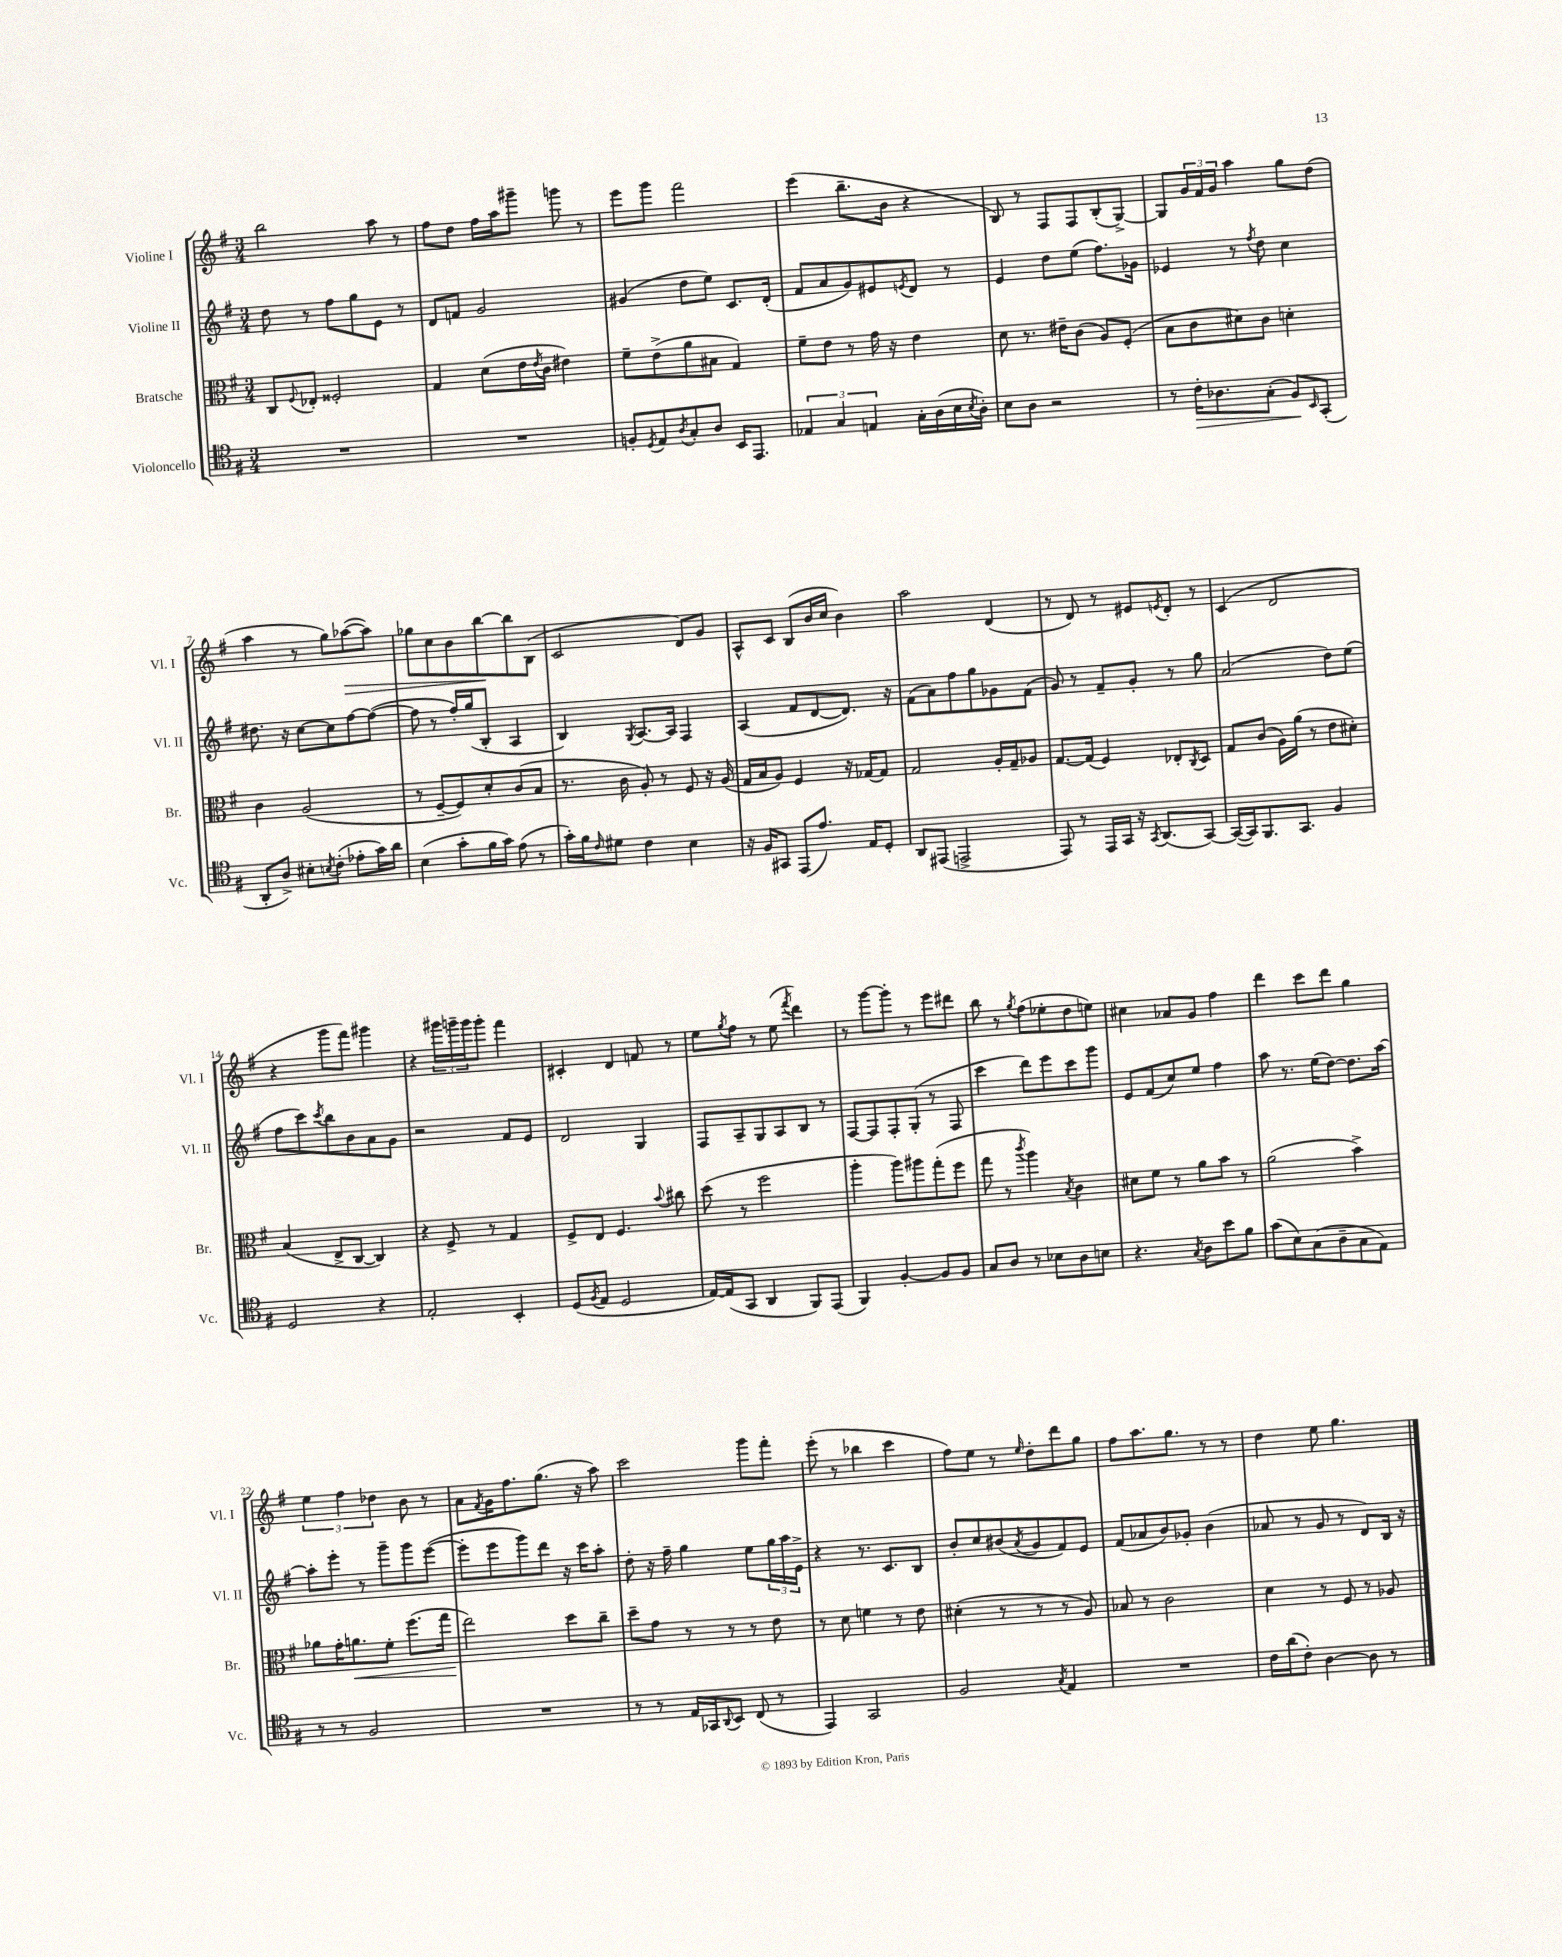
<<
\new StaffGroup <<
\new Staff = "s0" \with { instrumentName = "Violine I" shortInstrumentName = "Vl. I" } {
    \clef treble \key g \major \numericTimeSignature \time 3/4
    b''2 a''8 r8 |
    fis''8 d''8 fis''16 a''16 gis'''8-- g'''8 r8 |
    e'''8 g'''8 fis'''2 |
    e'''4( b''8.-- b'16 r4 |
    b8) r8 fis8 fis8 b8-.( g8~->) |
    g8 \tuplet 3/2 { g'16 fis'16 g'16 } a''4 g''8 d''8( |
    a''4 r8 g''8) aes''8~\>( aes''8) |
    ges''8 c''8 b'8 b''8~\! b''8 b8( |
    c'2 d'8) g'8 |
    a8-^ c'8 b8( b'16 c''16 b'4) |
    a''2 d'4( |
    r8 d'8) r8 eis'8 \acciaccatura { e'8 } d'8-. r8 |
    c'4( d'2 |
    r4 g'''8 fis'''8) gis'''4 |
    r4 \tuplet 3/2 { gis'''16 g'''16-- g'''16 } g'''8-. fis'''4 |
    cis'4-. d'4 f'8 r8 |
    e''8 \acciaccatura { g''8 } fis''8 r8 e''8( \acciaccatura { fis'''8 } d'''4) |
    r8 g'''8~ g'''8-. r8 e'''8 dis'''8 |
    b''8 r8 \acciaccatura { g''8 } fis''8( ees''8-. d''8 e''8) |
    cis''4 aes'8 g'8 fis''4 |
    d'''4 c'''8 d'''8 g''4 |
    \tuplet 3/2 { e''4 fis''4 des''4 } b'8 r8 |
    a'8 \acciaccatura { fis'8 } g'16 fis''8. g''8.( r16 a''8) |
    c'''2 g'''8 fis'''8-. |
    e'''8-.( r8 bes''4 c'''4 |
    fis''8) e''8 r8 \grace { e''16 } d''8-. d'''8 g''8 |
    fis''8 a''8. g''8. r8 r8 |
    d''4 e''8 g''4. \bar "|." |
}
\new Staff = "s1" \with { instrumentName = "Violine II" shortInstrumentName = "Vl. II" } {
    \clef treble \key g \major \numericTimeSignature \time 3/4
    d''8 r8 fis''8 g''8 e'8 r8 |
    d'8 f'8 g'2 |
    gis'4( d''8 e''8) c'8. d'16-.( |
    fis'8 a'8 g'8) eis'8 \acciaccatura { e'8 } d'8 r8 |
    e'4 d''8 e''8( fis''8.) ges'16 |
    ees'4 r8 \acciaccatura { fis''8 } d''8 c''4 |
    dis''8. r16 c''8~ c''8 fis''8~ fis''8~( |
    fis''8 r8 fis''16-.) g''16( b8-. a4 |
    b4) \acciaccatura { g8 } a8.~ a16 fis4 |
    a4( fis'8 d'8~ d'8.) r16 |
    fis'8( a'8) fis''8 g''8 ges'8 fis'8( |
    g'8) r8 fis'8-- g'8-. r8 g''8 |
    a'2( d''8) e''8( |
    fis''8 c'''8) \acciaccatura { c'''8 } b''8 b'8 a'8 g'8 |
    r2 fis'8 e'8 |
    d'2 g4 |
    fis8 a8-- g8 a8 b8 r8 |
    fis8~ fis8 fis8-. g8-.( r8 fis8 |
    c'''4 d'''8) e'''8 c'''8 g'''8 |
    e'8 fis'8( c''8) e''8 fis''4 |
    a''8 r8. e''16( d''8~) d''8. a''16~ |
    a''8-. e'''8-. r8 g'''8-- g'''8 e'''8~( |
    e'''8-. e'''8 g'''8) d'''8 r16 c'''16 a''8-. |
    d''8-. r16 fis''16-- g''4 e''8 \tuplet 3/2 { g''16 a''16 e'16-> } |
    r4 r8. c'8. b8 |
    b'8-. c''8 bis'8( \acciaccatura { a'8 } g'8 fis'8) e'8 |
    fis'8( aes'8 b'8) ges'8-. b'4( |
    aes'8 r8 g'8 r8 d'8) b16 r16 \bar "|." |
}
\new Staff = "s2" \with { instrumentName = "Bratsche" shortInstrumentName = "Br." } {
    \clef alto \key g \major \numericTimeSignature \time 3/4
    c8 \appoggiatura { fis8 } ees8-. fisis2-. |
    g4 d'8( e'16 \acciaccatura { e'8 } c'16 eis'4) |
    fis'8-- e'8->( a'8 bis8 g4) |
    fis'8-- e'8 r8 g'16 r16 e'4 |
    d'8 r8. eis'16-- c'8( a8) fis8-.( |
    b8 c'8 dis'8) c'8 d'4-. |
    c'4 a2( |
    r8 fis8~-- fis8) d'8-. c'8( b8 |
    r8. c'16 a8-.) r8 fis8 r16 a16( |
    g16 b16 a8) fis4 r16 ges16~ ges8 |
    g2 a16-. g16-- aes8 |
    g8.~ g16( fis4) ees8-. \acciaccatura { c8 } d8 |
    g8 c'8( a16) a'16( r8 e'8 dis'8-.) |
    b4( e8-> c8~ c4) |
    r4 fis8-> r8 g4 |
    fis8-> e8 fis4. \appoggiatura { b'8 } cis''8 |
    d''8( r8 fis''2 |
    a''4-. a''8) ais''8 g''8-.( fis''8 |
    g''8 r8 \acciaccatura { c'''8 } a''4) \acciaccatura { b8 } c'4 |
    dis'8 fis'8 r8 a'8 b'8 r8 |
    a'2( b'4->) |
    aes'8 g'16-. a'8.\< fis'8-. fis''8.( g''16 |
    e''2\!) d''8 c''8-- |
    d''8-- g'8 r8 r8 r8 e'8 |
    r8 d'8 f'4 r8 e'8 |
    dis'4-.( r8 r8 r8 a8) |
    bes8 r8 c'2 |
    d'4 r8 fis8 r8 aes8 \bar "|." |
}
\new Staff = "s3" \with { instrumentName = "Violoncello" shortInstrumentName = "Vc." } {
    \clef tenor \key g \major \numericTimeSignature \time 3/4
    R2. |
    R2. |
    f8-. \acciaccatura { d8 } e8 \acciaccatura { a8 } g8-. a8 b,16 e,8. |
    \tuplet 3/2 { ees4 g4 e4 } g16-. a16( b16 \acciaccatura { b8 } a16-.) |
    b8 a8 r2 |
    r8 c'16-.\> aes8. g8-.( fis8\!) \grace { b,16 } g,8-.( |
    a,8-. a8->) bis8-. \acciaccatura { b8 } c'8-.( ees'8-. g'16) a'16 |
    b4( g'8-. fis'16 g'16) e'8( r8 |
    g'16-.) fis'16 \grace { c'16 } dis'8 c'4 b4 |
    r16 fis16 gis,8 e,8( e'8.) e16 d8-. |
    a,8 eis,8( e,2-> |
    e,8) r8 e,16 g,16 r16 \acciaccatura { g,8 } a,8.( g,8~) |
    g,16~( g,16) fis,8. g,8. fis4 |
    d2 r4 |
    e2-. b,4-. |
    d8( \acciaccatura { fis8 } e8 d2 |
    e16~) e16( g,8 a,4 fis,8) e,8( |
    fis,4) fis4~-. fis8 fis8 |
    g8 a8 r8 bes8 a8 b8 |
    r4. \acciaccatura { g8 } a8 b'8 fis'8 |
    g'8( b8) g8( a8-- g8 e8) |
    r8 r8 fis2 |
    R2. |
    r8 r8 e16 ges,16 \appoggiatura { a,8 } b,8 c8( r8 |
    e,4) g,2 |
    fis2 \acciaccatura { g8 } e4 |
    R2. |
    c'16 a'16( c'8-.) a4~ a8 r8 \bar "|." |
}
>>
>>
